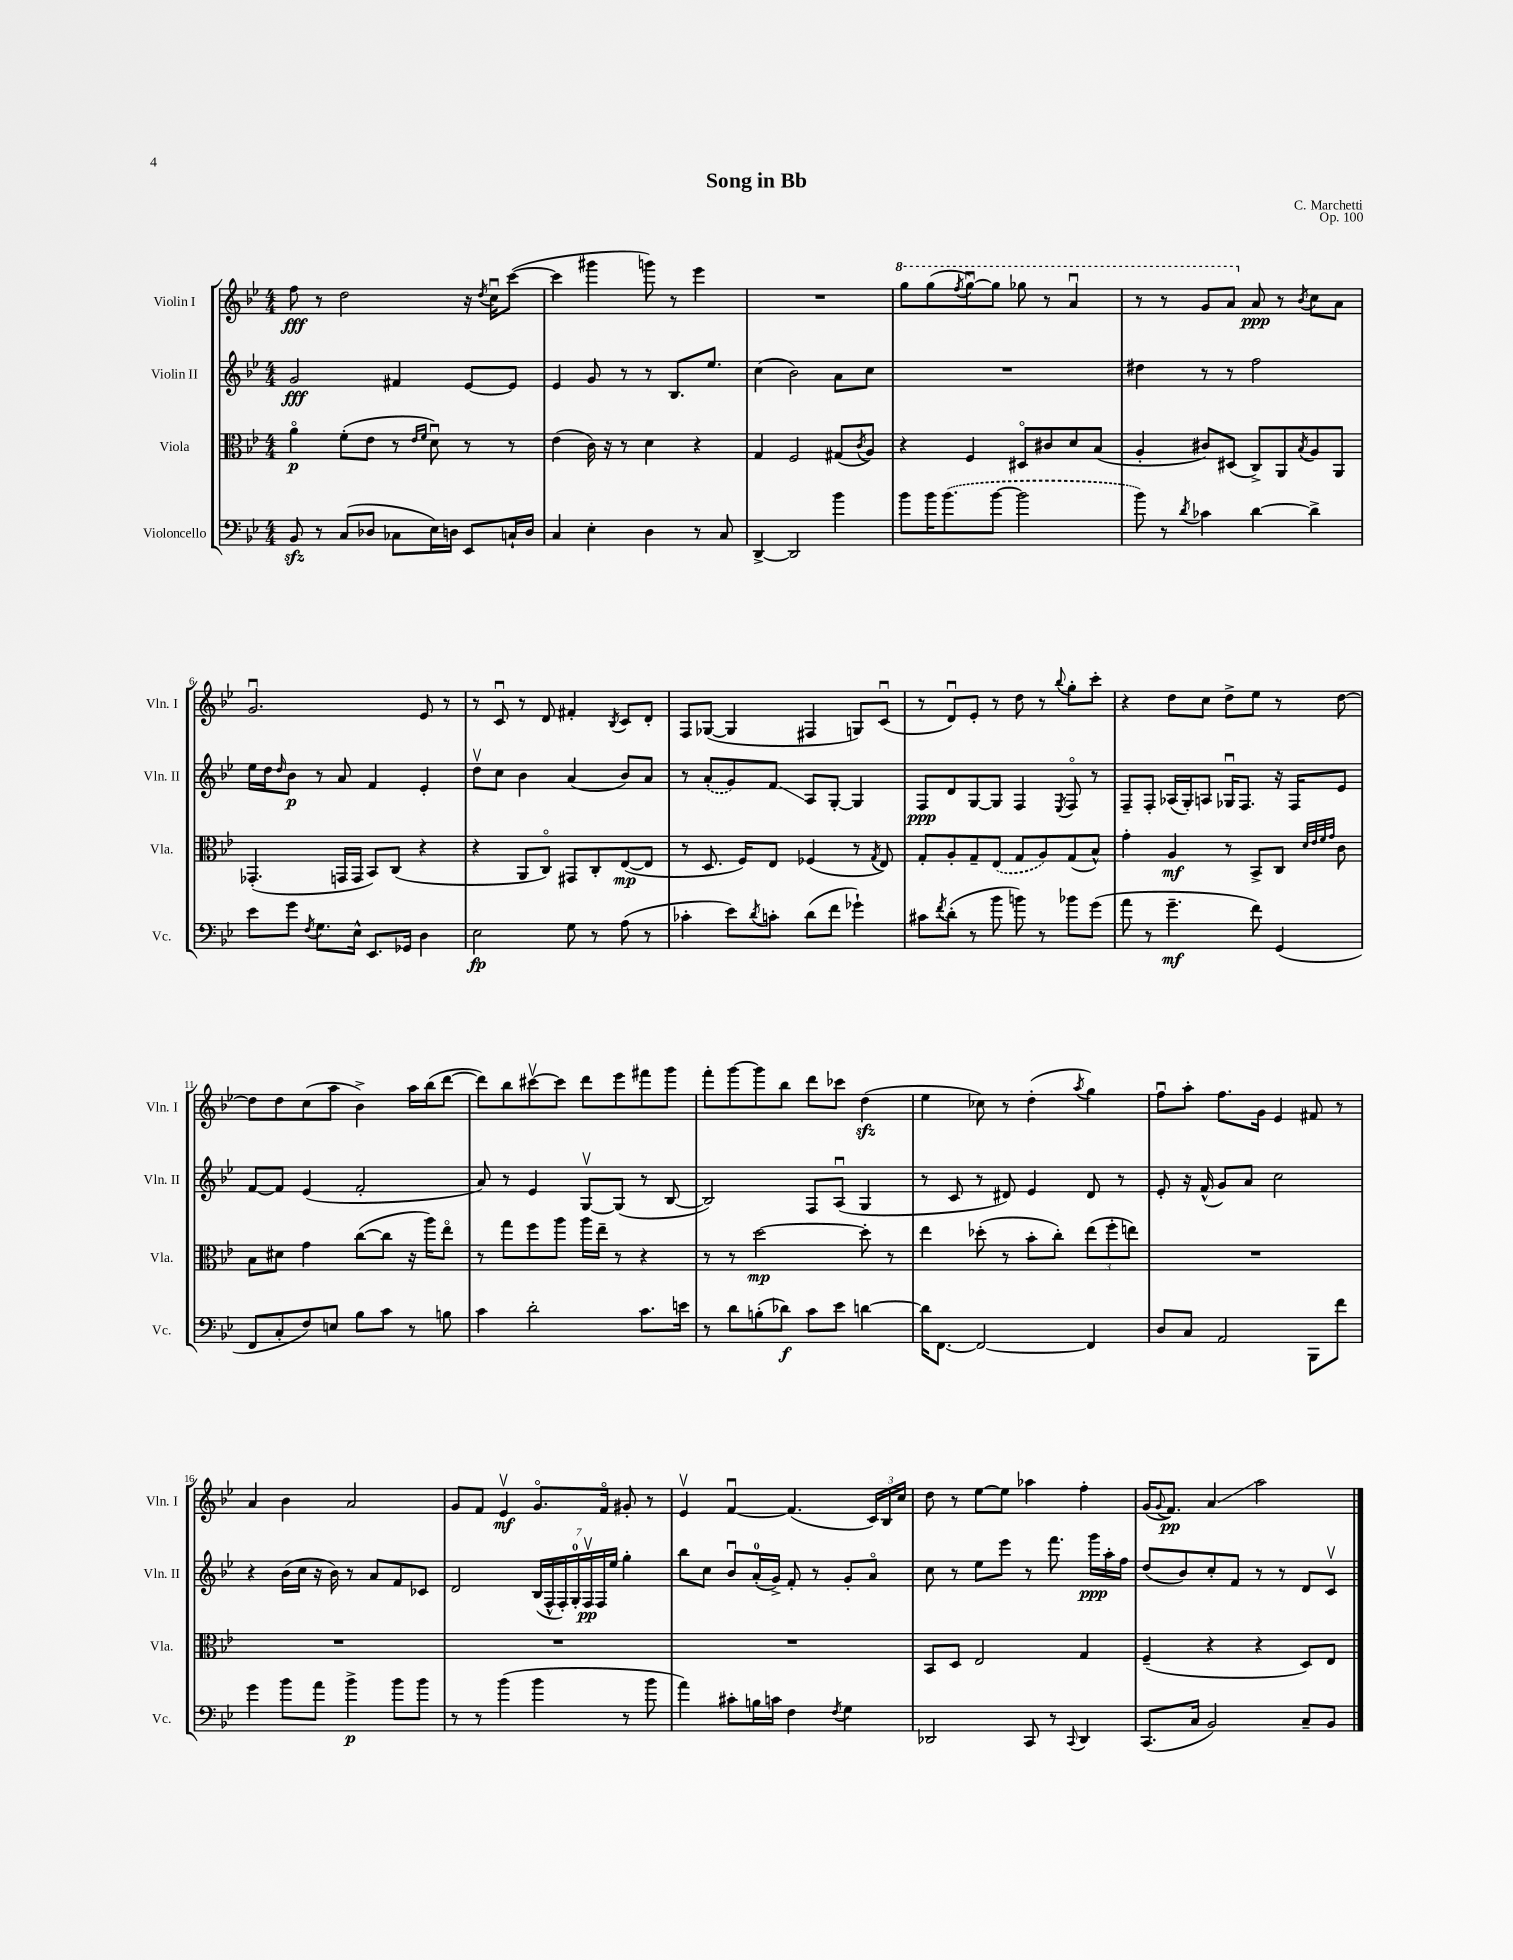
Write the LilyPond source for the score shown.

\header { title = "Song in Bb" composer = "C. Marchetti" opus = "Op. 100" }
<<
\new StaffGroup <<
\new Staff = "s0" \with { instrumentName = "Violin I" shortInstrumentName = "Vln. I" } {
    \clef treble \key bes \major \numericTimeSignature \time 4/4
    f''8\fff r8 d''2 r16 \acciaccatura { d''8 } c''16\downbow c'''8~( |
    c'''4 gis'''4 g'''8) r8 ees'''4 |
    R1 |
    \ottava #1 g'''8 g'''8( \acciaccatura { f'''8 } g'''8~\downbow) g'''8 ges'''8 r8 a''4\downbow |
    r8 r8 g''8 a''8 \ottava #0 a'8\ppp r8 \acciaccatura { bes'8 } c''8 a'8 |
    g'2.\downbow ees'8 r8 |
    r8 c'8\downbow r8 d'8 fis'4-. \acciaccatura { bes8 } c'8 d'8-. |
    f8 ges8~( ges4 fis4 g8) c'8\downbow( |
    r8 d'8\downbow) ees'8-. r8 d''8 r8 \appoggiatura { bes''8 } g''8-. c'''8-. |
    r4 d''8 c''8 d''8-> ees''8 r8 d''8~ |
    d''8 d''8 c''8( a''8 bes'4->) a''16 bes''16( d'''8~ |
    d'''8) bes''8 cis'''8~\upbow cis'''8 d'''8 ees'''8 fis'''8 g'''8 |
    f'''8-. g'''8~ g'''8 bes''8 d'''8 ces'''8 d''4\sfz( |
    ees''4 ces''8) r8 d''4-.( \acciaccatura { a''8 } g''4) |
    f''8\downbow a''8-. f''8. g'16 ees'4 fis'8 r8 |
    a'4 bes'4 a'2 |
    g'8 f'8 ees'4\upbow\mf g'8.\flageolet f'16\flageolet gis'8-. r8 |
    ees'4\upbow f'4~\downbow f'4.( \tuplet 3/2 { c'16) bes16 c''16 } |
    d''8 r8 ees''8~ ees''8 aes''4 f''4-. |
    g'16( \appoggiatura { g'8 } f'8.\pp) a'4\glissando a''2 \bar "|." |
}
\new Staff = "s1" \with { instrumentName = "Violin II" shortInstrumentName = "Vln. II" } {
    \clef treble \key bes \major \numericTimeSignature \time 4/4
    g'2\fff fis'4 ees'8~ ees'8 |
    ees'4 g'8 r8 r8 bes8. ees''8. |
    c''4( bes'2) a'8 c''8 |
    R1 |
    dis''4 r8 r8 f''2 |
    ees''16 d''16 \grace { d''16 } bes'8\p r8 a'8 f'4 ees'4-. |
    d''8\upbow c''8 bes'4 a'4( bes'8) a'8 |
    r8 \once \slurDashed a'8-.( g'8) f'8\glissando a8 g8~-. g4 |
    f8\ppp d'8 g8~ g8 f4 \acciaccatura { ees8 } f8\flageolet r8 |
    f8-- f8-. aes16( g16-.) a8 ges16\downbow f8. r16 f16 ees'8 |
    f'8~ f'8 ees'4( f'2-. |
    a'8) r8 ees'4 g8~\upbow g8( r8 bes8~ |
    bes2) f8 a8\downbow( g4 |
    r8 c'8 r8 dis'8) ees'4 dis'8 r8 |
    ees'8-. r16 f'16-^( g'8) a'8 c''2 |
    r4 bes'16( c''16 r16 bes'16) r8 a'8 f'8 ces'8 |
    d'2 \tuplet 7/4 { bes16( f16-^ f16-.) g16-0-. f16\upbow\pp f16 ees''16 } g''4-. |
    bes''8 c''8 bes'8\downbow a'16-0-.( g'16->) f'8-. r8 g'8-. a'8\flageolet |
    c''8 r8 ees''8 ees'''8 r8 f'''8. g'''16\ppp a''16-. f''16 |
    d''8( bes'8) c''8-. f'8 r8 r8 d'8 c'8\upbow \bar "|." |
}
\new Staff = "s2" \with { instrumentName = "Viola" shortInstrumentName = "Vla." } {
    \clef alto \key bes \major \numericTimeSignature \time 4/4
    a'4\flageolet\p f'8-.( ees'8 r8 \grace { ees'16 f'16 } d'8\downbow) r8 r8 |
    ees'4( c'16) r16 r8 d'4 r4 |
    g4 f2 gis8( \acciaccatura { c'8 } a8) |
    r4 f4 dis8\flageolet cis'8 d'8 bes8( |
    a4-. cis'8) dis8( c8->) a,8 \acciaccatura { bes8 } a8 a,8 |
    ges,4.-.( g,16 g,16 bes,8) c8( r4 |
    r4 a,8 c8\flageolet) gis,8 c8-. ees8~\mp( ees8 |
    r8 d8. f16) ees8 fes4( r8 \acciaccatura { g8 } ees8) |
    g8-. a8-. g8-- \once \slurDashed ees8( g8 a8) g8( bes8-^) |
    g'4-. a4\mf r8 bes,8-> c8 \grace { d'32 ees'32 f'32 g'32 } c'8 |
    bes8 dis'8 g'4 c''8~( c''8 r16 a''16) ees''8\flageolet |
    r8 g''8 f''8 a''8 a''16 ees''16-- r8 r4 |
    r8 r8 d''2~\mp d''8-. r8 |
    ees''4 des''8-.( r8 bes'8-. c''8-.) \tuplet 3/2 { ees''8( f''8-. e''8) } |
    R1 |
    R1 |
    R1 |
    R1 |
    bes,8 d8 ees2 g4 |
    f4--( r4 r4 d8) ees8 \bar "|." |
}
\new Staff = "s3" \with { instrumentName = "Violoncello" shortInstrumentName = "Vc." } {
    \clef bass \key bes \major \numericTimeSignature \time 4/4
    bes,8\sfz r8 c8( des8 ces8 ees16) d16 ees,8 c16-! d16 |
    c4 ees4-. d4 r8 c8 |
    d,4~-> d,2 bes'4 |
    bes'8 bes'16 \once \slurDashed bes'8.( bes'8~ bes'2 |
    bes'8) r8 \acciaccatura { d'8 } ces'4 d'4~ d'4-> |
    ees'8 g'8 \acciaccatura { f8 } g8. ees16-^ ees,8. ges,16 d4 |
    ees2\fp g8 r8 a8( r8 |
    ces'4-. ees'8) \acciaccatura { d'8 } c'8-. d'8( f'8 ges'4-!) |
    cis'8 \acciaccatura { f'8 } d'8-.( r8 bes'8 b'8) r8 bes'8 g'8( |
    a'8 r8 g'4.--\mf f'8) g,4( |
    f,8 c8-. f8) e8 bes8 c'8 r8 b8 |
    c'4 d'2-. c'8. e'16 |
    r8 d'8 b8-.( des'8\f) c'8 ees'8 d'4~ |
    d'16 f,8.~ f,2~ f,4 |
    d8 c8 a,2 bes,,8 f'8 |
    g'4 bes'8 a'8 bes'4->\p bes'8 bes'8 |
    r8 r8 bes'4( bes'4 r8 bes'8 |
    a'4) cis'8-. b16 c'16 f4 \acciaccatura { f8 } g4 |
    des,2 c,8 r8 \appoggiatura { c,8 } des,4 |
    c,8.( c16 bes,2) c8-- bes,8 \bar "|." |
}
>>
>>
